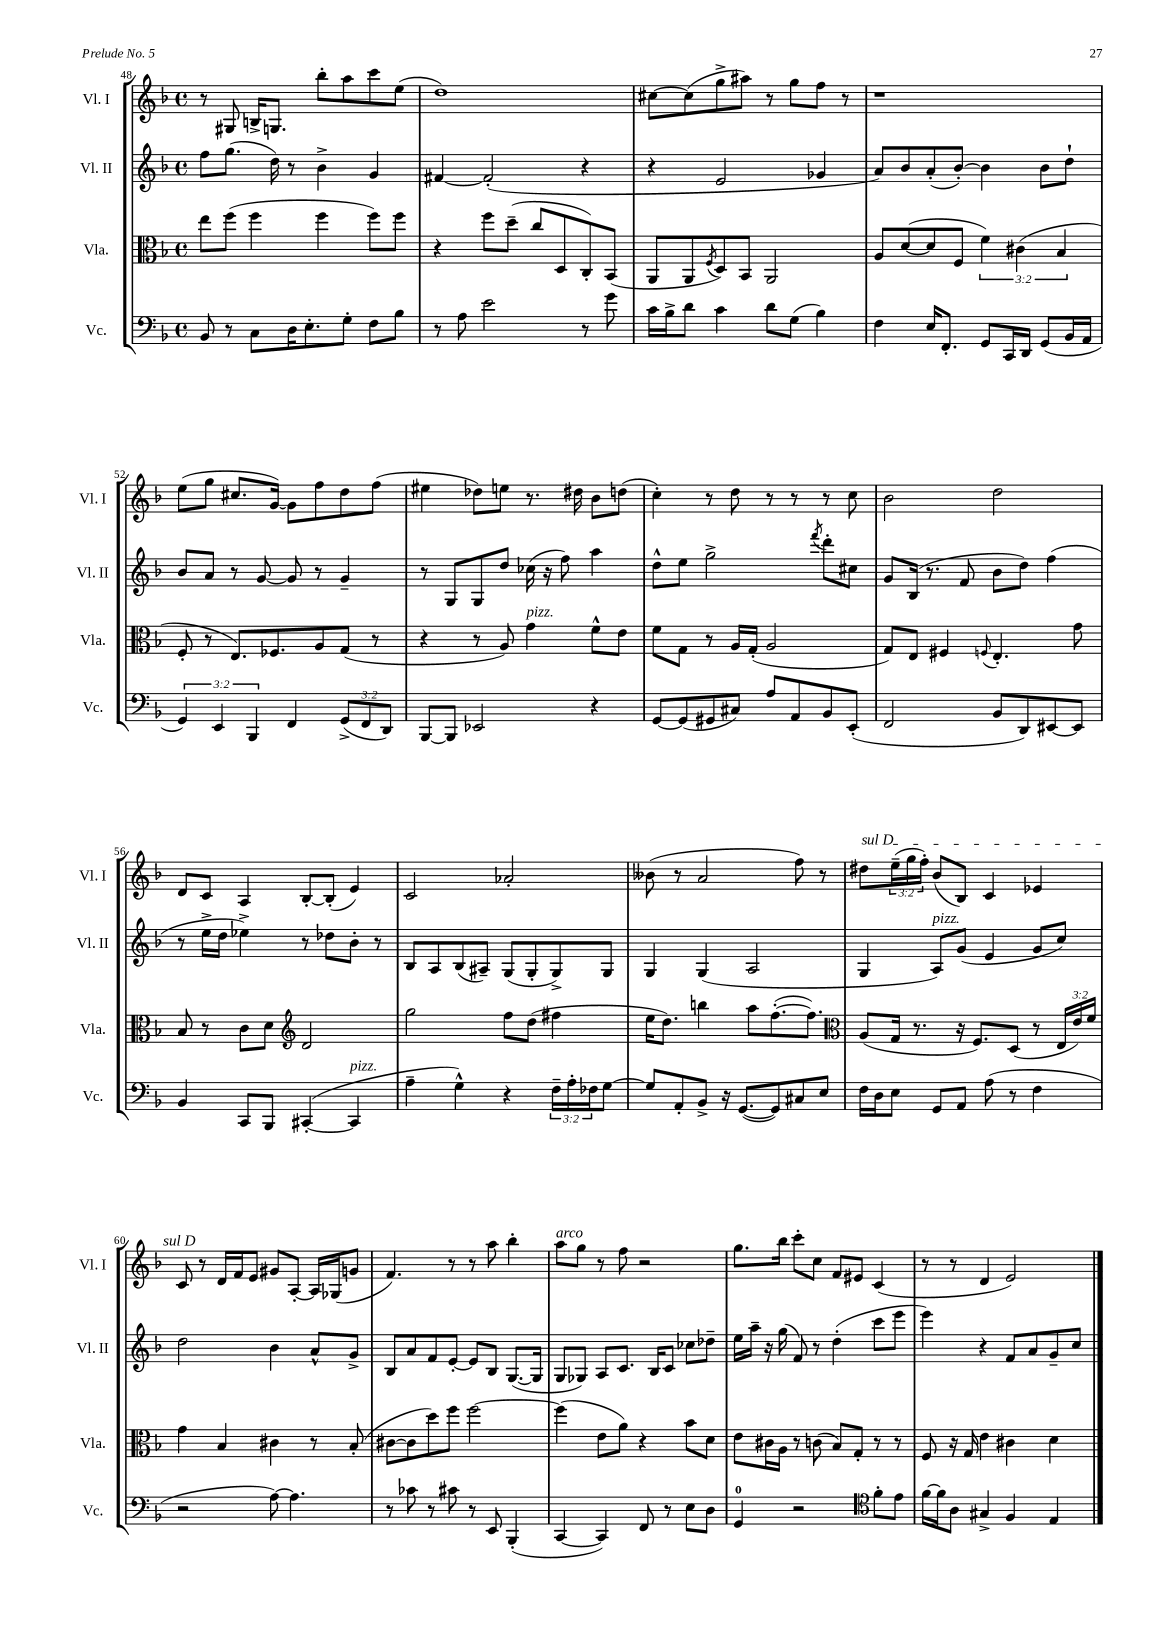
<<
\new StaffGroup <<
\new Staff = "s0" \with { instrumentName = "Vl. I" shortInstrumentName = "Vl. I" } {
    \clef treble \key f \major \defaultTimeSignature \time 4/4 \override Staff.TupletNumber.text = #tuplet-number::calc-fraction-text
    r8 gis8 b16-> g8. bes''8-. a''8 c'''8 e''8( |
    d''1) |
    cis''8~ cis''8( g''8-> ais''8) r8 g''8 f''8 r8 |
    r1 |
    e''8( g''8 cis''8. g'16~) g'8 f''8 d''8 f''8( |
    eis''4 des''8) e''8 r8. dis''16 bes'8 d''8( |
    c''4-.) r8 d''8 r8 r8 r8 c''8 |
    bes'2 d''2 |
    d'8 c'8 a4 bes8~-. bes8-.( e'4) |
    c'2 aes'2-. |
    beses'8( r8 a'2 f''8) r8 |
    \once \override TextSpanner.bound-details.left.text = \markup { \italic "sul D" } dis''8\startTextSpan \tuplet 3/2 { e''16--( g''16 f''16-.) } bes'8( bes8) c'4 ees'4 |
    c'8\stopTextSpan r8 d'16 f'16 e'8 gis'8 a8~-. a16 ges16( g'8 |
    f'4.) r8 r8 a''8 bes''4-. |
    a''8^\markup { \italic "arco" } g''8 r8 f''8 r2 |
    g''8. bes''16 c'''8-. c''8 f'8 eis'8 c'4( |
    r8 r8 d'4 e'2) \bar "|." |
}
\new Staff = "s1" \with { instrumentName = "Vl. II" shortInstrumentName = "Vl. II" } {
    \clef treble \key f \major \defaultTimeSignature \time 4/4
    f''8 g''8.( d''16) r8 bes'4-> g'4 |
    fis'4~ fis'2-.( r4 |
    r4 e'2 ges'4 |
    a'8) bes'8 a'8-.( bes'8~-.) bes'4 bes'8 d''8-! |
    bes'8 a'8 r8 g'8~ g'8 r8 g'4-- |
    r8 g8 g8 d''8 ces''16( r16 f''8) a''4 |
    d''8-^ e''8 g''2-> \acciaccatura { f'''8 } d'''8-. cis''8 |
    g'8 bes16( r8. f'8 bes'8 d''8) f''4( |
    r8 e''16-> d''16 ees''4->) r8 des''8 bes'8-. r8 |
    bes8 a8 bes8( ais8--) g8( g8-. g8->) g8 |
    g4 g4( a2 |
    g4 a8^\markup { \italic "pizz." }) g'8( e'4 g'8 c''8) |
    d''2 bes'4 a'8-^ g'8-> |
    bes8 a'8 f'8 e'8~-. e'8 bes8 g8.~( g16 |
    g8 ges8) a8 c'8. bes16 c'8 ces''8 des''8-- |
    e''16 a''16-- r16 g''16( f'8) r8 d''4-.( c'''8 e'''8 |
    e'''4) r4 f'8 a'8 g'8-- c''8 \bar "|." |
}
\new Staff = "s2" \with { instrumentName = "Vla." shortInstrumentName = "Vla." } {
    \clef alto \key f \major \defaultTimeSignature \time 4/4 \override Staff.TupletNumber.text = #tuplet-number::calc-fraction-text
    e''8 f''8( f''4 f''4 f''8) f''8 |
    r4 f''8 d''8--( c''8 d8 c8-.) bes,8( |
    a,8 a,8 \acciaccatura { f8 } d8) bes,8 a,2 |
    a8 d'8~( d'8 f8 \tuplet 3/2 { f'4) cis'4( bes4 } |
    f8-. r8 e8.) fes8. a8 g8( r8 |
    r4 r8 a8) g'4^\markup { \italic "pizz." } f'8-^ e'8 |
    f'8 g8 r8 a16 g16-.( a2 |
    g8) e8 fis4 \appoggiatura { f8 } e4.-. g'8 |
    bes8 r8 c'8 d'8 \clef treble d'2 |
    g''2 f''8 d''8( fis''4 |
    e''16 d''8.) b''4 a''8 f''8.~-.( f''8.) |
    \clef alto a8( g16 r8. r16 f8.) d8( r8 \tuplet 3/2 { e16 e'16) f'16 } |
    g'4 bes4 cis'4 r8 bes8-.( |
    cis'8~ cis'8 d''8) f''8 f''2~ |
    f''4( e'8 a'8) r4 bes'8 d'8 |
    e'8 cis'16 a16 r8 c'8( bes8) g8-. r8 r8 |
    f8 r16 g16 e'4 cis'4 d'4 \bar "|." |
}
\new Staff = "s3" \with { instrumentName = "Vc." shortInstrumentName = "Vc." } {
    \clef bass \key f \major \defaultTimeSignature \time 4/4 \override Staff.TupletNumber.text = #tuplet-number::calc-fraction-text
    bes,8 r8 c8 d16 e8.-. g8-. f8 bes8 |
    r8 a8 e'2 r8 g'8 |
    c'16 bes16-> d'8 c'4 d'8 g8( bes4) |
    f4 e16 f,8.-. g,8 c,16 d,16 g,8( bes,16 a,16 |
    \tuplet 3/2 { g,4) e,4 bes,,4 } f,4 \tuplet 3/2 { g,8->( f,8 d,8) } |
    bes,,8~ bes,,8 ees,2 r4 |
    g,8~ g,8( gis,8 cis8) a8 a,8 bes,8 e,8-.( |
    f,2 bes,8 d,8) eis,8~ eis,8 |
    bes,4 c,8 bes,,8 cis,4~-.( cis,4^\markup { \italic "pizz." } |
    a4-- g4-^) r4 \tuplet 3/2 { f16-- a16-. fes16 } g8~ |
    g8 a,8-. bes,8-> r16 g,8.~( g,8) cis8 e8 |
    f16 d16 e8 g,8 a,8 a8( r8 f4 |
    r2 a8~) a4. |
    r8 ces'8 r8 cis'8 r8 e,8 bes,,4-.( |
    c,4~ c,4) f,8 r8 e8 d8 |
    g,4-0 r2 \clef tenor f'8-. e'8 |
    f'16~ f'16 a8 gis4-> f4 e4 \bar "|." |
}
>>
>>
\layout { \context { \Score currentBarNumber = #48 } }
